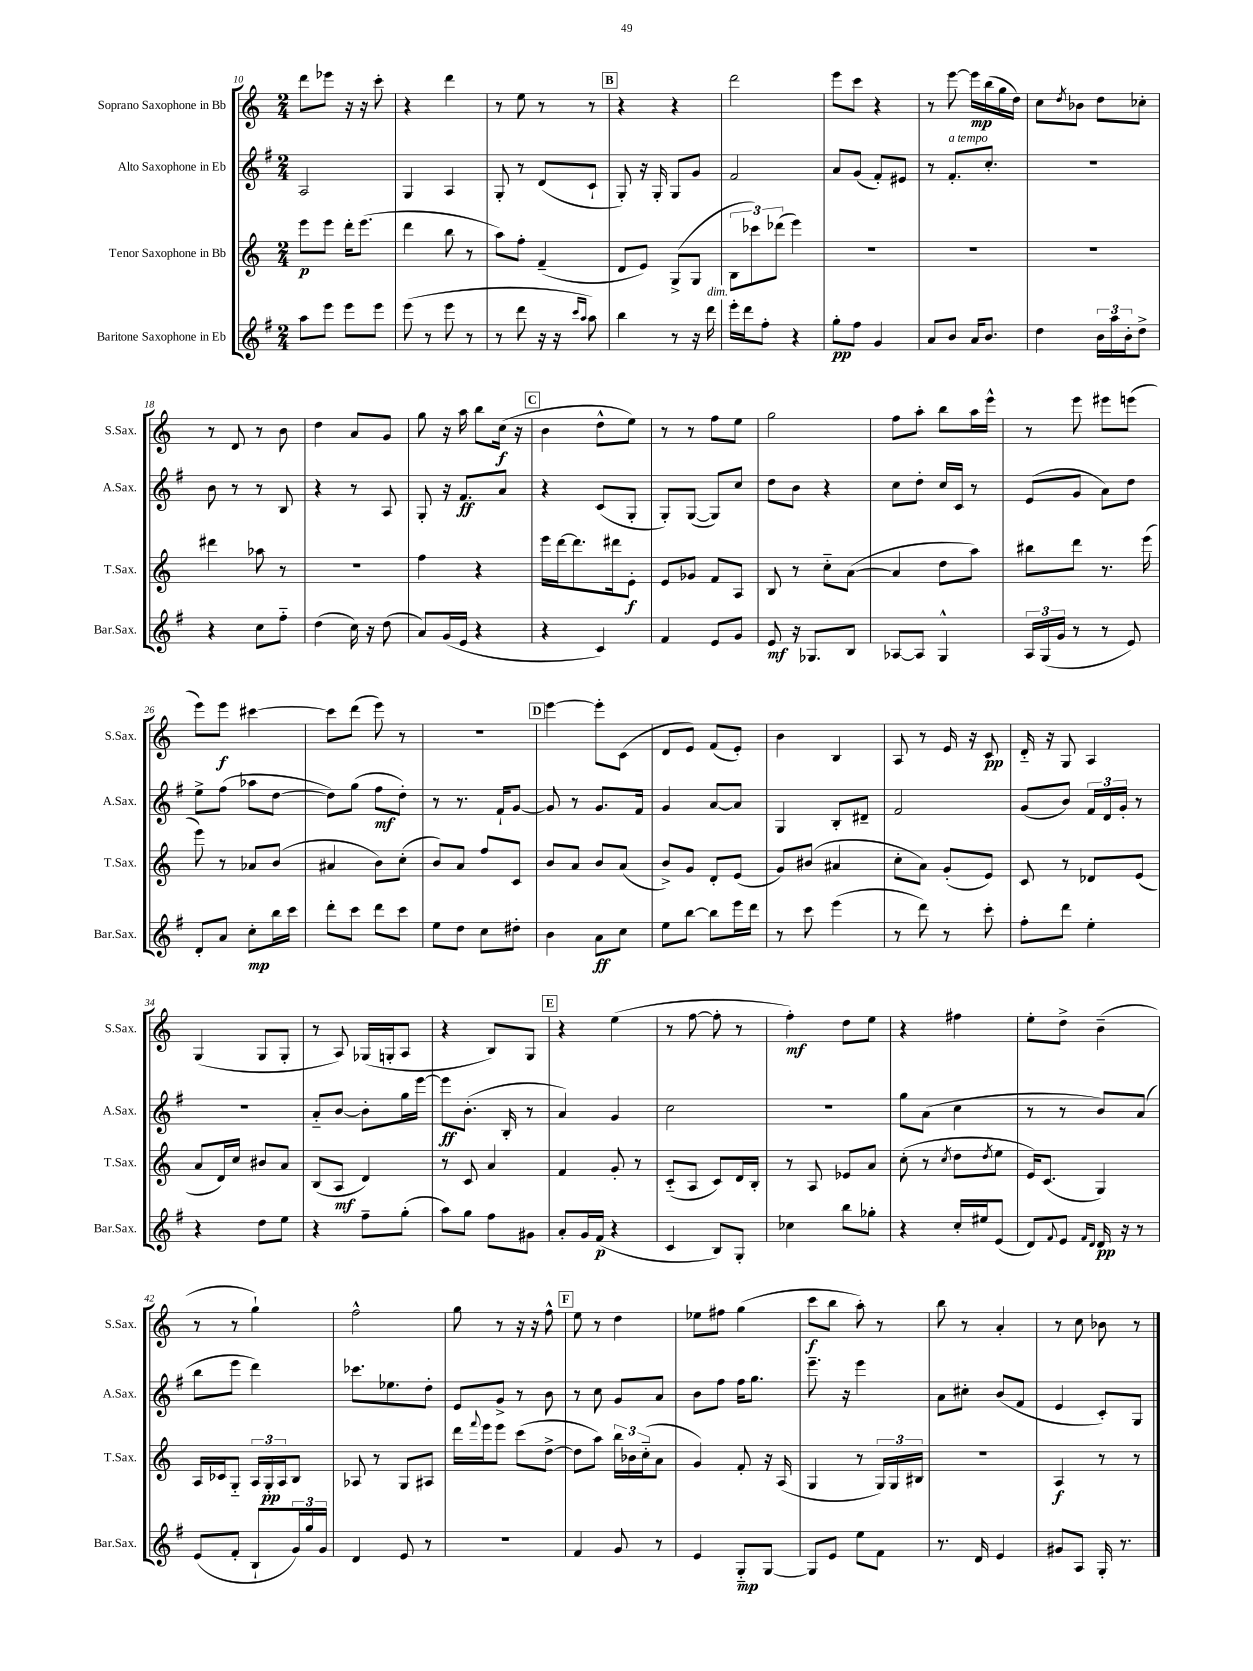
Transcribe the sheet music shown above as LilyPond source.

<<
\new StaffGroup <<
\new Staff = "s0" \with { instrumentName = "Soprano Saxophone in Bb" shortInstrumentName = "S.Sax." } {
    \clef treble \key c \major \numericTimeSignature \time 2/4
    d'''8 ees'''8 r16 r16 c'''8-. |
    r4 d'''4 |
    r8 e''8 r8 r8 |
    \mark \markup { \box "B" } r4 r4 |
    d'''2 |
    e'''8 c'''8 r4 |
    r8 e'''8~ e'''16\mp b''16( g''16 d''16) |
    c''8 \acciaccatura { d''8 } bes'8 d''8 ces''8-. |
    r8 d'8 r8 b'8 |
    d''4 a'8 g'8 |
    g''8 r16 a''16 b''8 c''16\f( r16 |
    \mark \markup { \box "C" } b'4 d''8-^ e''8) |
    r8 r8 f''8 e''8 |
    g''2 |
    f''8 a''8-. b''8 a''16 e'''16-^ |
    r8 e'''8 eis'''8 e'''8( |
    e'''8) e'''8\f cis'''4~ |
    cis'''8 d'''8( e'''8) r8 |
    R2 |
    \mark \markup { \box "D" } e'''4~ e'''8-. c'8( |
    d'8 e'8) f'8( e'8-.) |
    b'4 b4 |
    a8 r8 e'16 r16 c'8\pp |
    d'16-_ r16 g8 a4 |
    g4( g8 g8-. |
    r8 a8) ges16( g16-. a8 |
    r4 b8) g8 |
    \mark \markup { \box "E" } r4 e''4( |
    r8 f''8~ f''8-. r8 |
    f''4-.\mf) d''8 e''8 |
    r4 fis''4 |
    e''8-. d''8-> b'4--( |
    r8 r8 g''4-!) |
    f''2-^ |
    g''8 r8 r16 r16 f''8-^ |
    \mark \markup { \box "F" } e''8 r8 d''4 |
    ees''8 fis''8 g''4( |
    c'''8\f b''8 a''8-.) r8 |
    b''8 r8 a'4-. |
    r8 c''8 bes'8 r8 \bar "|." |
}
\new Staff = "s1" \with { instrumentName = "Alto Saxophone in Eb" shortInstrumentName = "A.Sax." } {
    \clef treble \key g \major \numericTimeSignature \time 2/4
    a2 |
    g4 a4 |
    g8-. r8 d'8( c'8-! |
    \mark \markup { \box "B" } g8-.) r16 g16-. g8 g'8 |
    fis'2 |
    a'8 g'8( fis'8-.) eis'8 |
    r8 fis'8.-.^\markup { \italic "a tempo" } c''8.-. |
    R2 |
    b'8 r8 r8 b8 |
    r4 r8 a8 |
    g8-. r16 fis'8.\ff a'8 |
    \mark \markup { \box "C" } r4 c'8( g8-. |
    g8-.) g8~( g8) c''8 |
    d''8 b'8 r4 |
    c''8 d''8-. c''16 c'16 r8 |
    e'8( g'8 a'8) d''8 |
    e''8-> fis''8( aes''8 d''8~ |
    d''8) g''8( fis''8\mf d''8-.) |
    r8 r8. fis'16-! g'8~ |
    \mark \markup { \box "D" } g'8 r8 g'8. fis'16 |
    g'4 a'8~ a'8 |
    g4 b8-. dis'8-- |
    fis'2 |
    g'8( b'8) \tuplet 3/2 { fis'16 d'16 g'16-. } r8 |
    R2 |
    a'8-_ b'8~ b'8-. g''16 e'''16~ |
    e'''8\ff b'8.-.( b16-. r8 |
    \mark \markup { \box "E" } a'4) g'4 |
    c''2 |
    r2 |
    g''8 a'8( c''4 |
    r8 r8 b'8) a'8( |
    b''8 e'''8 d'''4) |
    ces'''8. ees''8. d''8-. |
    e'8 g'8-> r8 b'8 |
    \mark \markup { \box "F" } r8 c''8 g'8 a'8 |
    b'8 fis''8 fis''16 g''8. |
    e'''8.-- r16 e'''4 |
    a'8 cis''8-. b'8( fis'8 |
    e'4 c'8-.) g8 \bar "|." |
}
\new Staff = "s2" \with { instrumentName = "Tenor Saxophone in Bb" shortInstrumentName = "T.Sax." } {
    \clef treble \key c \major \numericTimeSignature \time 2/4
    e'''8\p e'''8 d'''16-. e'''8.( |
    d'''4 b''8 r8 |
    a''8) f''8-. f'4--( |
    \mark \markup { \box "B" } d'8 e'8) g8->( g8 |
    \tuplet 3/2 { b8 ces'''8) des'''8( } e'''4) |
    R2 |
    R2 |
    R2 |
    dis'''4 aes''8 r8 |
    R2 |
    f''4 r4 |
    \mark \markup { \box "C" } e'''16 d'''16~ d'''8. dis'''16 e'8-.\f |
    e'8 ges'8 f'8 a8 |
    b8 r8 c''8-_ a'8~( |
    a'4 d''8 a''8) |
    bis''8 d'''8 r8. e'''16( |
    e'''8) r8 aes'8 b'8( |
    ais'4 b'8) c''8-.( |
    b'8) a'8 f''8 c'8 |
    \mark \markup { \box "D" } b'8 a'8 b'8 a'8( |
    b'8->) g'8 d'8-. e'8( |
    g'8) bis'8( ais'4 |
    c''8-. a'8) g'8-.( e'8) |
    c'8 r8 des'8 e'8( |
    a'8 d'16) c''16 bis'8 a'8 |
    b8( a8\mf d'4) |
    r8 c'8 a'4 |
    \mark \markup { \box "E" } f'4 g'8-. r8 |
    c'8-_( a8 c'8) d'16 b16-. |
    r8 a8 ees'8 a'8 |
    c''8-.( r8 \acciaccatura { c''8 } d''8 \acciaccatura { d''8 } e''8 |
    e'16) c'8.( g4) |
    a16 ces'16 g8-_ \tuplet 3/2 { a16 g16-.\pp a16 } b8 |
    aes8 r8 g8 ais8 |
    d'''16 \appoggiatura { f'''8 } e'''16 e'''8 c'''8( d''8~-> |
    \mark \markup { \box "F" } d''8 a''8) \tuplet 3/2 { b''16 bes'16 c''16-_( } a'8 |
    g'4) f'8-. r16 a16( |
    g4 r8 \tuplet 3/2 { g16) g16 bis16 } |
    R2 |
    a4\f r8 r8 \bar "|." |
}
\new Staff = "s3" \with { instrumentName = "Baritone Saxophone in Eb" shortInstrumentName = "Bar.Sax." } {
    \clef treble \key g \major \numericTimeSignature \time 2/4
    a''8 e'''8 e'''8 e'''8 |
    e'''8( r8 e'''8 r8 |
    r8 d'''8 r16 r16 \grace { c'''16 a''16 } a''8) |
    \mark \markup { \box "B" } b''4 r8 r16 d'''16^\markup { \italic "dim." } |
    e'''16-. d'''16 fis''8-. r4 |
    g''8-.\pp fis''8 g'4 |
    a'8 b'8 a'16 b'8. |
    d''4 \tuplet 3/2 { b'16 a''16 b'16-. } d''8-> |
    r4 c''8 fis''8-_ |
    d''4( c''16) r16 d''8( |
    a'8) g'16( e'16 r4 |
    \mark \markup { \box "C" } r4 c'4) |
    fis'4 e'8 g'8 |
    e'8\mf r16 ges8. b8 |
    aes8~ aes8 g4-^ |
    \tuplet 3/2 { a16 g16( g'16 } r8 r8 e'8) |
    d'8-. a'8 c''8-.\mp b''16 c'''16 |
    d'''8-. c'''8 d'''8 c'''8 |
    e''8 d''8 c''8 dis''8-. |
    \mark \markup { \box "D" } b'4 a'8\ff c''8 |
    e''8 b''8~ b''8 e'''16 d'''16 |
    r8 c'''8 e'''4( |
    r8 d'''8) r8 c'''8-. |
    fis''8-. d'''8 e''4-. |
    r4 d''8 e''8 |
    r4 fis''8-- g''8-.( |
    a''8) g''8 fis''8 gis'8 |
    \mark \markup { \box "E" } a'8-. g'16 fis'16\p( r4 |
    c'4 b8) g8-. |
    ces''4 b''8 ges''8-. |
    r4 c''16-. eis''16 e'8( |
    d'8) \appoggiatura { fis'8 } e'8 \grace { fis'16 d'16 } d'16\pp r16 r8 |
    e'8( fis'8-. b8-! \tuplet 3/2 { g'16) g''16 g'16 } |
    d'4 e'8 r8 |
    R2 |
    \mark \markup { \box "F" } fis'4 g'8 r8 |
    e'4 g8-_\mp g8~ |
    g8 e'8 e''8 fis'8 |
    r8. d'16 e'4 |
    gis'8 a8 g16-. r8. \bar "|." |
}
>>
>>
\layout { \context { \Score currentBarNumber = #10 } }
